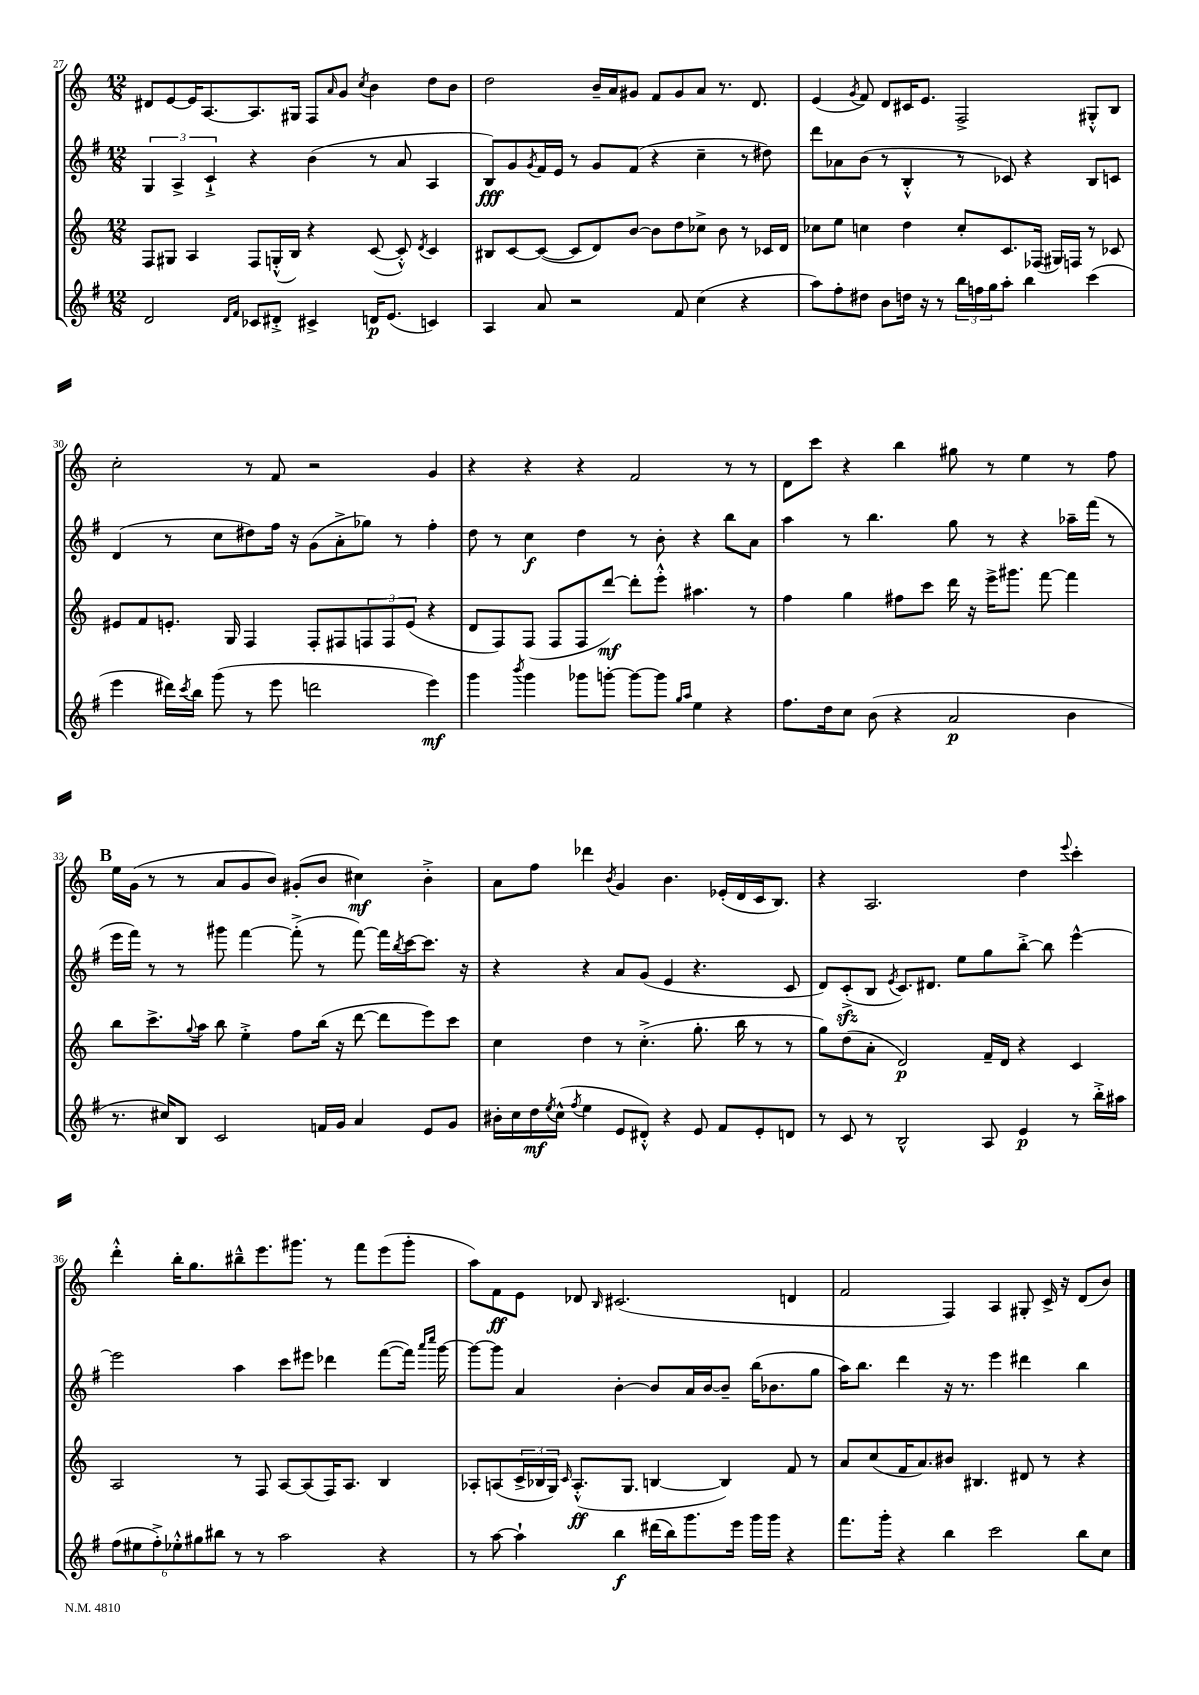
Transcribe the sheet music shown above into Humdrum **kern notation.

**kern	**kern	**kern	**kern
*staff4	*staff3	*staff2	*staff1
*clefG2	*clefG2	*clefG2	*clefG2
*k[f#]	*k[]	*k[f#]	*k[]
*M12/8	*M12/8	*M12/8	*M12/8
2d	8F	6G	8d#
.	8G#	.	[8e
.	.	6A^	.
.	4A	.	16e]
.	.	.	[8.A
.	.	6c`^	.
16qqd	.	.	.
16qqf#	.	.	.
8c-	8F	4r	8.A]
8d#'^	(16G'^^	.	.
.	16B)	.	16G#
4c#^	4r	(4b	8F
.	.	.	16qqa
.	.	.	8g
.	.	.	8qcc
16d	([8c	8r	4b
(8.e	.	.	.
.	8c'^^])	8a	.
.	8qd	.	.
4c)	4c	4A	8dd
.	.	.	8b
=	=	=	=
4A	8B#	8B)	2dd
.	[8c	8g	.
.	.	8qg	.
8a	(8c_	16f#	.
.	.	16e	.
2r	8c]	8r	.
.	8d)	8g	16b~
.	.	.	16a
.	[8b	(8f#	8g#
.	8b]	4r	8f
8f#	8dd	.	8g#
(4cc	8cc-^	4cc~	8a
.	8b	.	8.r
4r	8r	8r	.
.	.	.	8.d
.	16c-	8dd#)	.
.	16d	.	.
=	=	=	=
8aa)	8cc-	8ddd	(4e
8ff#'	8ee	8a-	.
.	.	.	8qg
8dd#	4cc	(8b	8f)
8b	.	8r	8d
16dd	4dd	4B'^^	16c#
16r	.	.	8.e
8r	.	.	.
24bb	8cc'	8r	2F^
24ff	.	.	.
24gg	.	.	.
8aa'	8.c	8c-)	.
4bb	.	4r	.
.	(16F-	.	.
.	16G#)	.	.
.	16F	.	.
(4ccc	8r	8B	8G#'^^
.	8c-	8c	8B
=	=	=	=
4eee	8e#	(4d	2cc'
.	8f	.	.
16ddd#)	8.e'	8r	.
8qccc	.	.	.
16bb	.	.	.
(8ggg	.	8cc	.
.	16G	.	.
8r	4F	8dd#)	8r
8eee	.	16ff#	8f
.	.	16r	.
2ddd	8F'	(8g	2r
.	8F#	8a'^	.
.	12F	8gg-)	.
.	12F	.	.
.	.	8r	.
.	(12e	.	.
4eee)	4r	4ff#'	4g
=	=	=	=
4ggg	8d	8dd	4r
.	8F)	8r	.
8qbbb	.	.	.
4ggg	(8F	4cc	4r
.	8F	.	.
8ggg-	8F	4dd	4r
[8ggg'	[8ddd)	.	.
8ggg_	8ddd']	8r	2f
8ggg]	8eee'^^	8b'	.
16qqgg	.	.	.
16qqaa	.	.	.
4ee	4.aa#	4r	.
4r	.	8bb	8r
.	8r	8a	8r
=	=	=	=
8.ff#	4ff	4aa	8d
.	.	.	8ccc
16dd	.	.	.
8cc	4gg	8r	4r
(8b	.	4.bb	.
4r	8ff#	.	4bb
.	8ccc	.	.
2a	16ddd	8gg	8gg#
.	16r	.	.
.	16eee^	8r	8r
.	8.ggg#	.	.
.	.	4r	4ee
.	[8fff	.	.
4b	4fff]	16aa-~	8r
.	.	(16fff#	.
.	.	8r	8ff
=	=	=	=
8.r	8bb	16eee	16ee
.	.	16fff#)	(16g
.	8.ccc^	8r	8r
16cc#)	.	.	.
8B	.	8r	8r
.	8qqgg	.	.
.	16aa	.	.
2c	8bb	8ggg#	8a
.	4ee'^	[4fff#	8g
.	.	.	8b)
.	8ff	(8fff#'^]	(8g#'
16f	(16bb	8r	8b
16g	16r	.	.
4a	[8ddd	[8fff#)	4cc#)
.	8ddd]	16fff#]	.
.	.	8qbb	.
.	.	[16ccc	.
8e	8eee)	8.ccc]	4b'^
8g	8ccc	.	.
.	.	16r	.
=	=	=	=
16b#'	4cc	4r	8a
16cc	.	.	.
16dd	.	.	8ff
8qee	.	.	.
(16cc^^	.	.	.
8qff#	.	.	.
4ee	4dd	4r	4ddd-
.	.	.	8qb
8e	8r	8a	4g
8d#'^^)	(4.cc'^	(8g	.
4r	.	4e	4.b
8e	8.gg'	4.r	.
8f#	.	.	(16e-'
.	16bb	.	16d
8e'	8r	.	16c
.	.	.	8.B)
8d	8r	8c	.
=	=	=	=
8r	8gg)	8d)	4r
8c	(8dd	(8c'^	.
8r	8a'	8B	2.A
.	.	8qe	.
2B^^	2d)	8.c)	.
.	.	8.d#	.
.	.	8ee	.
8A	16f~	8gg	.
.	16d	.	.
4e	4r	[8bb'^	4dd
.	.	8bb]	.
.	.	.	8qqeee
8r	4c	[4eee^^	4ccc'
16bb'^	.	.	.
16aa#	.	.	.
=	=	=	=
(12ff#	2A	2eee]	4ddd'^^
12ee#	.	.	.
12ff#'^)	.	.	.
12ee-'^^	.	.	16bb'
.	.	.	8.gg
12gg#	.	.	.
12bb#	.	.	.
8r	8r	4aa	8bb#~^^
8r	8F	.	8.eee
2aa	[8A	8ccc	.
.	.	.	8.ggg#
.	(8A]	8eee#	.
.	16F)	4ddd-	8r
.	8.A	.	.
.	.	.	8fff
4r	4B	([8fff#	(8eee
.	.	16fff#])	8ggg#'
.	.	16qqaaa	.
.	.	16qqcccc	.
.	.	[16ggg	.
=	=	=	=
8r	8A-'	8ggg_	8aa)
[8aa	(8A	8ggg]	8f
4aa`]	24c^	4a	8e
.	24B-	.	.
.	24G)	.	.
.	16qqc	.	.
.	(8.A'^^	.	8d-
.	.	.	16qqB
4bb	.	[4b'	(2.c#
.	8.G	.	.
(16ddd#	[4B	8b]	.
16bb)	.	.	.
8.ggg	.	16a	.
.	.	[16b	.
.	4B])	8b~]	.
16eee	.	.	.
16ggg	.	(16bb	.
16ggg	.	8.b-	.
4r	8f	.	4d
.	8r	8gg	.
=	=	=	=
8.fff#	8a	16aa)	2f
.	.	8.bb	.
.	(8cc	.	.
16ggg'	.	.	.
4r	16f	4ddd	.
.	8.a)	.	.
4bb	8b#	16r	4F)
.	.	8.r	.
.	4.B#	.	.
2ccc	.	4eee	4A
.	8d#	4ddd#	8G#'
.	8r	.	16c^
.	.	.	16r
8bb	4r	4bb	(8d
8cc	.	.	8b)
==	==	==	==
*-	*-	*-	*-
